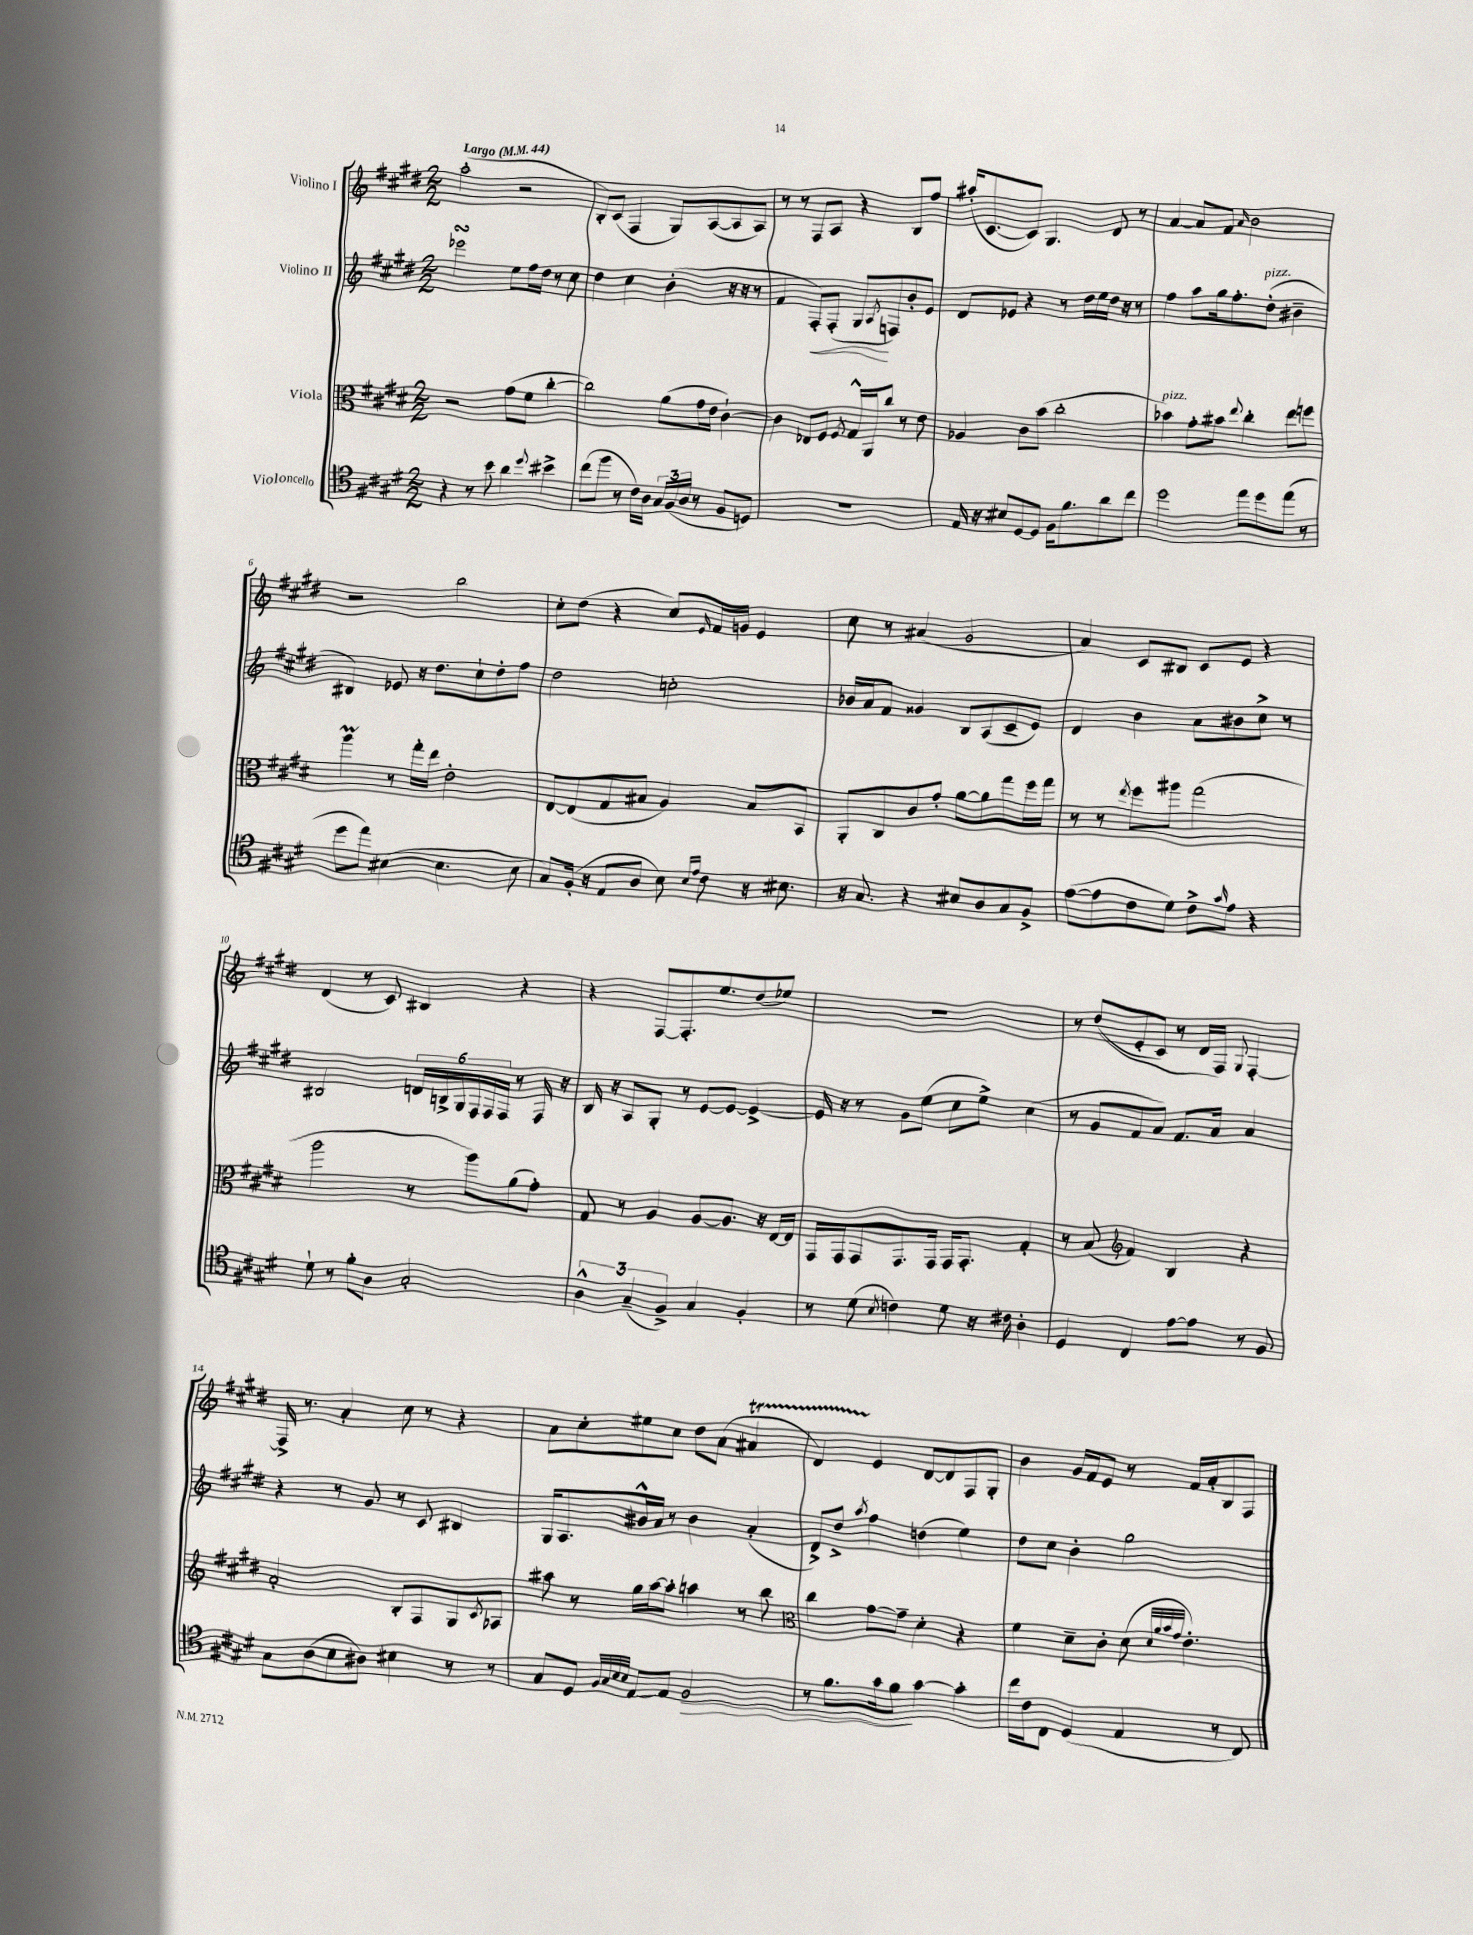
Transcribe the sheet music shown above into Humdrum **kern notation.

**kern	**kern	**kern	**kern
*staff4	*staff3	*staff2	*staff1
*clefC4	*clefC3	*clefG2	*clefG2
*k[f#c#g#d#]	*k[f#c#g#d#]	*k[f#c#g#d#]	*k[f#c#g#d#]
*M2/2	*M2/2	*M2/2	*M2/2
*MM44	*MM44	*MM44	*MM44
4r	2r	2eee-	(2aa'
8r	.	.	.
8b	.	.	.
4a	(8g#	8ee	2r
.	8f#	16ff#	.
.	.	16dd#	.
8qqdd#	.	.	.
4b#^	[4cc#'	8r	.
.	.	8cc#	.
=	=	=	=
(8cc#	2cc#])	4dd#	8B')
8ff#	.	.	(8c#
8r	.	4cc#	4F#
16c#)	.	.	.
16A	.	.	.
24G#	(8a	(4b'	8G#)
(24F#	.	.	.
24A	.	.	.
8r	16g#	.	([8A
.	16e	.	.
8F#	[4c#`)	16r	8A]
.	.	16r	.
8D)	.	8r	8A)
=	=	=	=
1r	4c#]	4f#	8r
.	.	.	8r
.	8E-	8F#')	8F#
.	8F#	(8F#'	8A
.	8qF#	.	.
.	16G#^^	8G#	4r
.	16AA	.	.
.	.	8qA	.
.	8cc#	8F)	.
.	8r	8b'	8B
.	8e	8e	8ff#
=	=	=	=
16E	4A-	8d#	(16aa#'
16r	.	.	[8.c#
8B#	.	8e-	.
[8D#	8c#	4r	8c#])
8D#]	(8b	.	4.G#
16F#	2cc#'	8r	.
8.f#	.	.	.
.	.	16dd#	.
.	.	16ee	.
8a	.	16dd#	8d#
.	.	16r	.
8cc#	.	8r	8r
=	=	=	=
2dd#	4b-)	4ff#	[4a
.	8g#'	8aa	8a]
.	8b#	16gg#	8f#
.	.	8.ff#'	.
.	8qqee	.	16qqa
8ee	4cc#'	.	2b
8dd#	.	(8dd#'	.
(8ee	8ee	4b#~	.
8r	8ff	.	.
=	=	=	=
8dd#	4aa	4B#)	2r
8ee)	.	.	.
([4B#	8r	8e-	.
.	16gg#'	16r	.
.	16ee	8.dd#	.
4.B#]	2e'	.	2bb
.	.	8cc#`	.
.	.	8dd#'	.
8B#	.	8ff#	.
=	=	=	=
8G#)	[8E	2dd#	8cc#'
(16F#'	(8E]	.	(8dd#
16r	.	.	.
8E	8G#	.	4r
8A	8B#	.	.
8B)	4A)	2cc'	8cc#)
16qqB	.	.	.
16qqe	.	.	16qqe
8c#	.	.	16f#
.	.	.	16g
16r	8B#	.	4e
8.B#	.	.	.
.	8BB	.	.
=	=	=	=
16r	8AA'	16b-	8cc#
8.G#	.	16a	.
.	8C#	8f#	8r
4r	8c#	4g##	(4a#
.	8g#'	.	.
8B#	[8a	8B	2g#
8A	8a]	(8A	.
8G#	8gg#	8c#~	.
8F#^	16ff#	8e)	.
.	16gg#	.	.
=	=	=	=
([8e	8r	4d#	4a)
8e]	8r	.	.
.	8qee	.	.
8c#	8ff#	4b	8c#
8d#)	8aa#	.	8B#
8c#^	(2gg#	8a	8c#
16qqg#	.	.	.
8e	.	8b#	8e
4r	.	8cc#^	4r
.	.	8r	.
=	=	=	=
8d#`	2aa	2B#	(4d#
8r	.	.	.
8f#'	.	.	8r
8A	.	.	8c#)
2G#'	8r	24d	4B#
.	.	24B^	.
.	.	24G#	.
.	8aa)	24F#	.
.	.	24F#	.
.	.	24F#	.
.	(8a	8r	4r
.	8g#')	16F#	.
.	.	16r	.
=	=	=	=
6A^^	8G#	16B	4r
.	.	16r	.
.	8r	8A	.
(6G#~	.	.	.
.	4A	8G#'	[8F#
6F#^)	.	.	.
.	.	8r	8.F#']
4G#	[8A	[8e	.
.	.	.	8.ee
.	8.A]	8e_	.
4F#'	.	4e^_	(8dd#
.	16r	.	.
.	[16E	.	8ee-)
.	16E]	.	.
=	=	=	=
8r	16GG#	16e]	1r
.	16GG#	16r	.
(8d#	8GG#	8r	.
8qB	.	.	.
4c)	8.GG#	8g#	.
.	.	(8ee	.
.	16GG#	.	.
8d#	16GG#	8cc#	.
.	8.GG#'	.	.
16r	.	8ee^)	.
16c#	.	.	.
4A'	4G#'	(4cc#	.
=	=	=	=
4D#	8r	8r	8r
.	(8B	8g#	&((8dd#
*	*clefG2	*	*
4C#	4f#)	8f#	8e'
.	.	8a)	8c#)
[8e	4B	8.f#	8r
8e]	.	.	16d#
.	.	16a	16F#&)
.	.	.	8qqG#
8r	4r	4a	[4F#'
8F#	.	.	.
=	=	=	=
8G#	2a'	4r	16F#^]
.	.	.	8.r
(8A	.	.	.
8B	.	8r	4a'
8A#)	.	8g#	.
4B#	8B'	8r	8cc#
.	8F#	8c#	8r
8r	8G#	4B#	4r
.	8qc#	.	.
8r	8A-	.	.
=	=	=	=
8G#	8aa#	16G#	8a
.	.	8.A	.
8D#	8r	.	8cc#'
32qqF#	.	.	.
32qqG#	.	.	.
32qqB	.	.	.
32qqB	.	.	.
[8E	16gg#	16b#^^	8ee#
.	[16aa#	16a	.
8E]	8aa#']	8r	8cc#
2F#	4aa	4b#	8dd#
.	.	.	(8a
.	8r	(4a'	4a#
.	8bb	.	.
=	=	=	=
*	*clefC3	*	*
8r	4cc#	8d#^)	4d#)
8.f#	.	8dd#^	.
.	.	8qaa	.
.	[8g#	4ff#	4e
16g#	.	.	.
8f#	8g#~]	.	.
[4g#	4d#'	(4dd	[8d#
.	.	.	8d#]
4g#']	4r	4ee)	8F#
.	.	.	8G#'
=	=	=	=
16cc#	4f#	8dd#	4b
16c#	.	.	.
8C#	.	8cc#	.
(4D#	8d#~	4b'	16g#
.	.	.	16f#
.	8c#'	.	8e
4E	(8d#	2gg#	8r
.	32qqd#	.	.
.	32qqa	.	.
.	32qqb	.	.
.	32qqg#	.	.
.	4.e')	.	16f#
.	.	.	16a'
8r	.	.	8B
8C#)	.	.	8F#
==	==	==	==
*-	*-	*-	*-
